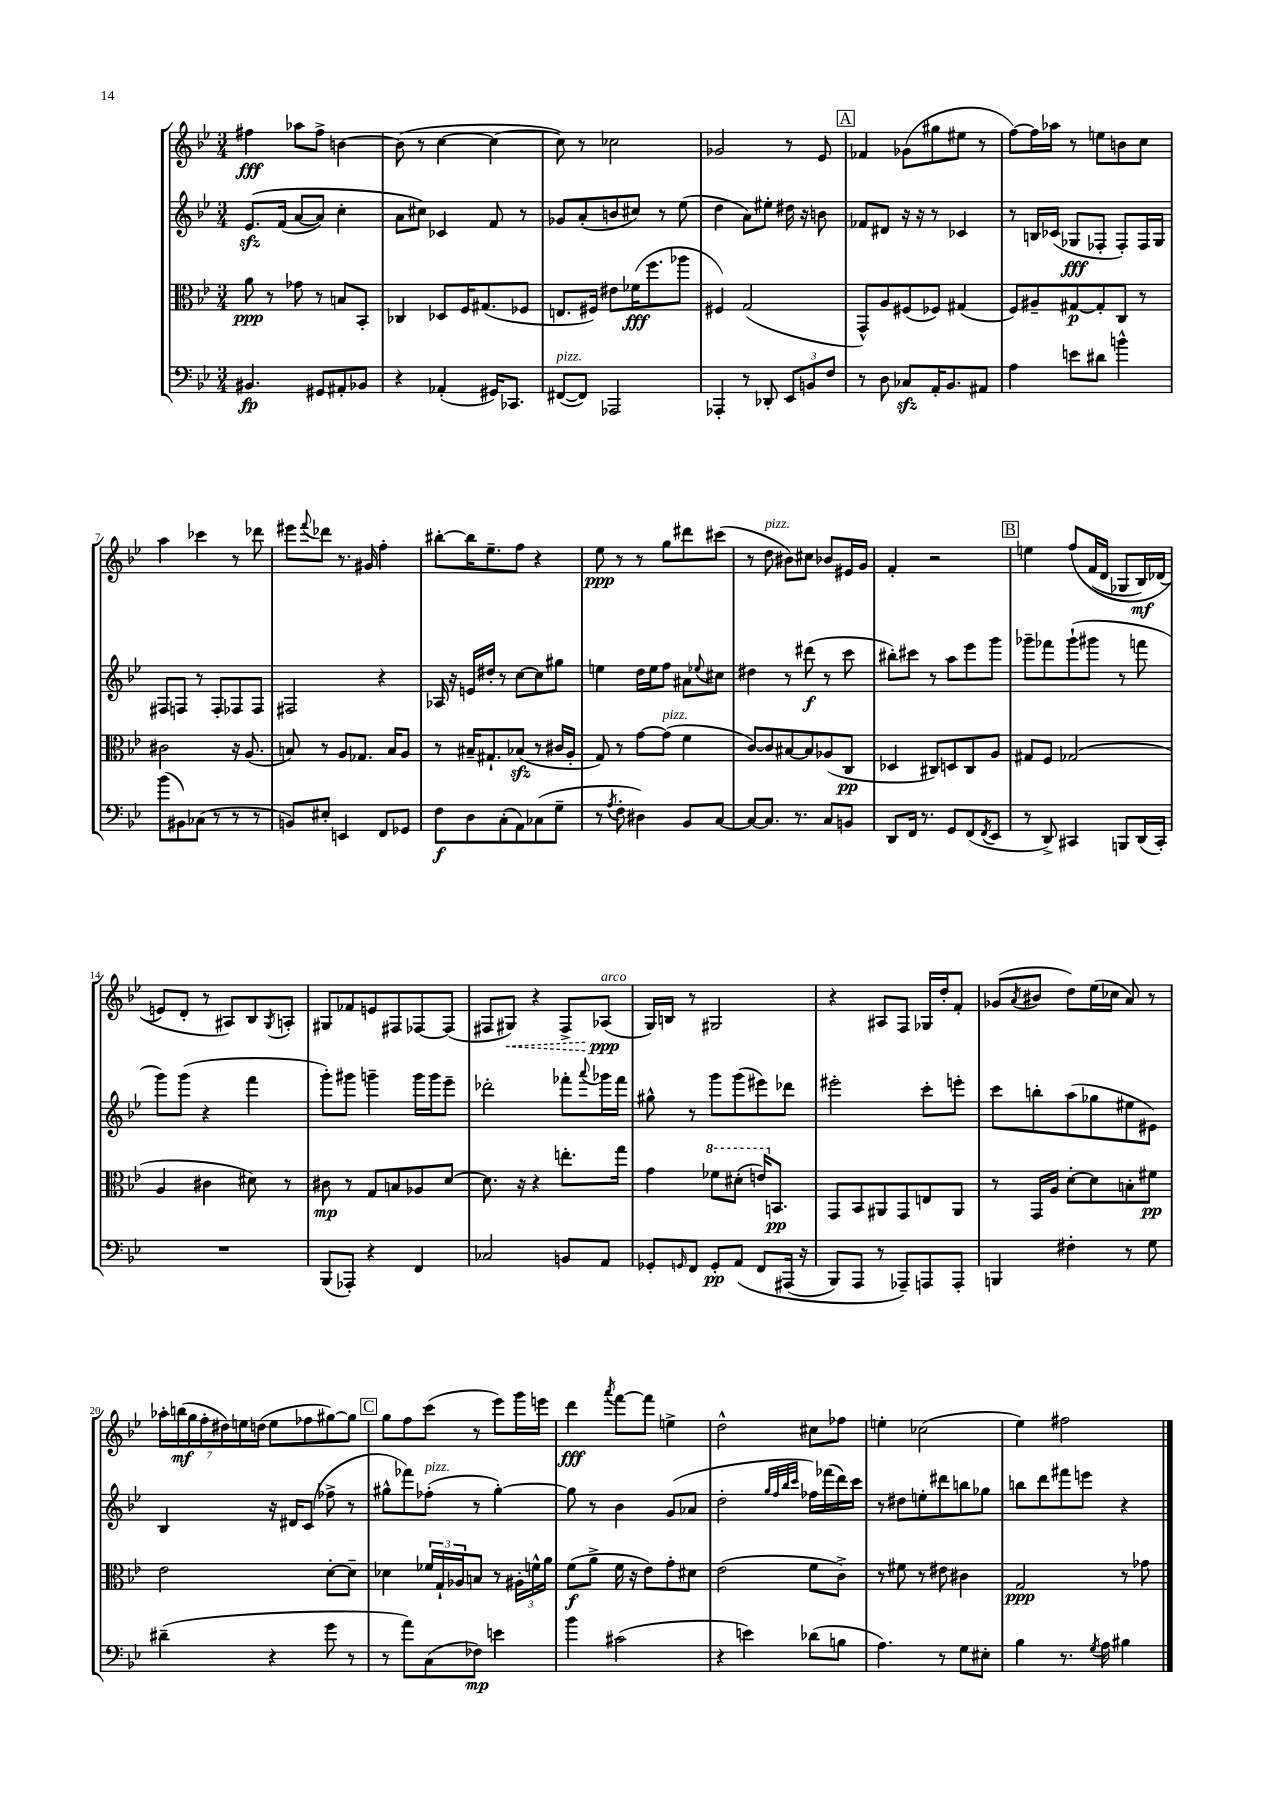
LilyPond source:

<<
\new StaffGroup <<
\new Staff = "s0" {
    \clef treble \key bes \major \numericTimeSignature \time 3/4
    fis''4\fff aes''8 fis''8-> b'4~ |
    b'8( r8 c''4~ c''4~ |
    c''8) r8 ces''2 |
    ges'2 r8 ees'8 |
    \mark \markup { \box "A" } fes'4 ges'8( gis''8 eis''8 r8 |
    f''8~) f''16 aes''16 r8 e''8 b'8 c''8 |
    a''4 ces'''4 r8 des'''8 |
    eis'''8 \appoggiatura { f'''8 } des'''8 r8. gis'16 f''4-. |
    bis''8~-. bis''16 ees''8.-- f''8 r4 |
    ees''8\ppp r8 r8 g''8 dis'''8 cis'''8( |
    r8 d''8^\markup { \italic "pizz." } bis'8) cis''8 bes'8 eis'16 g'16 |
    f'4-. r2 |
    \mark \markup { \box "B" } e''4 f''8\( f'16( d'16 ges8 bes16\mf) des'16( |
    e'8\) d'8-. r8 ais8) bes8 \acciaccatura { g8 } a8-. |
    gis8 fes'8 e'8 fis8 fes8~ fes8( |
    fis8 \once \override Hairpin.style = #'dashed-line gis8\<) r4 fis8-> aes8\ppp\!^\markup { \italic "arco" }( |
    g16) b16 r8 gis2 |
    r4 ais8 f8 ges16 d''16-. f'8-. |
    ges'8( \acciaccatura { a'8 } bis'8 d''8) ees''16( ces''16 a'8) r8 |
    \tuplet 7/4 { aes''16-. b''16\mf( g''16 f''16-. dis''16) e''16 d''16( } e''8 fes''8 gis''8~) gis''8 |
    \mark \markup { \box "C" } g''8 f''8 c'''8( r8 ees'''8) g'''16 e'''16 |
    d'''4\fff \acciaccatura { a'''8 } f'''8~ f'''8 e''4-> |
    d''2-^ cis''8 fes''8 |
    e''4-. ces''2( |
    ees''4) fis''2 \bar "|." |
}
\new Staff = "s1" {
    \clef treble \key bes \major \numericTimeSignature \time 3/4
    ees'8.\sfz\( f'16( a'8~ a'8) c''4-. |
    a'8 cis''8\) ces'4 f'8 r8 |
    ges'8 a'8-.( b'8 cis''8) r8 ees''8( |
    d''4 a'8) eis''8-. dis''16 r16 b'8 |
    \mark \markup { \box "A" } fes'8 dis'8 r16 r16 r8 ces'4 |
    r8 b16 ces'16( ges8\fff fes8-. fes8-.) fes16 ges16 |
    fis8 f8 r8 f8-. fes8 fes8 |
    fis2 r4 |
    aes16 r16 e'16 dis''16-. r8 c''8~ c''8 gis''8 |
    e''4 d''16 e''16 f''8 ais'8 \appoggiatura { ees''8 } cis''8 |
    dis''4 r8 dis'''8\f( r8 c'''8 |
    bis''8-.) cis'''8 r8 a''8 ees'''8 g'''8 |
    \mark \markup { \box "B" } ges'''8-- fes'''8 ges'''8-!( gis'''8 r8 f'''8 |
    g'''8) g'''8( r4 f'''4 |
    g'''8-.) gis'''8 g'''4-- g'''16 g'''16 ees'''8-- |
    des'''2-. fes'''8-. \appoggiatura { a'''8 } ges'''16 fes'''16 |
    gis''8-^ r8 g'''8 g'''8( eis'''8) des'''8 |
    eis'''2-. c'''8-. e'''8-. |
    c'''8 b''8-. a''8( ges''8 eis''8 eis'8) |
    bes4 r16 dis'16 c'8( fes''8-> r8 |
    \mark \markup { \box "C" } gis''8-^ fes'''8) fes''8-.^\markup { \italic "pizz." }( r8 gis''4~-.) |
    gis''8 r8 bes'4 g'8( aes'8 |
    d''2-. \grace { g''32 f''32 bes''32 c'''32 } fes''16) fes'''16( d'''16) c'''16 |
    r8 dis''8 e''8-. dis'''8 b''8 ges''8 |
    b''8 d'''8 fis'''8 e'''8 r4 \bar "|." |
}
\new Staff = "s2" {
    \clef alto \key bes \major \numericTimeSignature \time 3/4
    a'8\ppp r8 ges'8 r8 b8 bes,8-. |
    ces4 des8 f16 gis8.( fes8 |
    e8. fis16) eis'8 fes'16\fff( f''8. aes''8 |
    fis4) g2( |
    \mark \markup { \box "A" } g,8-^) a8 fis8( fes8) gis4( |
    f8) ais8-- gis8~\p gis8-. c8 r8 |
    cis'2 r16 a8.( |
    b8) r8 a8 ges8. b16 a8 |
    r8 bis16-- gis8.-! bes8\sfz( r8 cis'16 a16-. |
    g8) r8 g'8~ g'8^\markup { \italic "pizz." }( f'4 |
    c'8~) c'8 bis8~ bis8 aes8( c8\pp |
    des4 cis8) d8 cis8 a8 |
    \mark \markup { \box "B" } gis8 f8 ges2( |
    a4 cis'4 dis'8) r8 |
    cis'8\mp r8 g8 b8 aes8 d'8~ |
    d'8. r16 r4 e''8.-. g''16 |
    g'4 \ottava #1 fes''8 dis''8-.( e''16) \ottava #0 b,8.\pp |
    g,8 bes,8 ais,8 g,8 e8 ais,8 |
    r8 g,16 a16 d'8~-. d'8 b8-. fis'8\pp |
    ees'2 d'8~-. d'8-- |
    \mark \markup { \box "C" } des'4 \tuplet 3/2 { fes'16 g16-! aes16 } b8 r8 \tuplet 3/2 { ais16-. f'16-^ a'16 } |
    f'8\f( a'8-> f'16 r16 ees'8) g'8-. dis'8 |
    ees'2( f'8 c'8->) |
    r8 fis'8 r8 eis'8 cis'4 |
    g2\ppp r8 ges'8 \bar "|." |
}
\new Staff = "s3" {
    \clef bass \key bes \major \numericTimeSignature \time 3/4
    bis,4.\fp gis,8 ais,8-. bes,8 |
    r4 aes,4-.( gis,16) ces,8. |
    fis,8~^\markup { \italic "pizz." }( fis,8) aes,,2 |
    aes,,4-. r8 des,8-. \tuplet 3/2 { ees,8 b,8 f8 } |
    \mark \markup { \box "A" } r8 d8 ces8\sfz a,16-. bes,8. ais,8 |
    a4 e'8 dis'8 b'4-^ |
    bes'8( bis,8) ces8( r8 r8 r8 |
    b,8) eis8-. e,4 f,8 ges,8 |
    f8\f d8 c8-.( a,8) ces8( g8-- |
    r8 \acciaccatura { a8 } f8-. dis4) bes,8 c8~ |
    c8~ c8. r8. c8 b,8 |
    d,8 f,16 r8. g,8 f,8( \acciaccatura { f,8 } ees,8 |
    \mark \markup { \box "B" } r8 d,8->) cis,4 b,,8 d,16( cis,16-.) |
    R2. |
    bes,,8( aes,,8-.) r4 f,4 |
    ces2 b,8 a,8 |
    ges,8-. \grace { g,16 } f,8 g,8-.\pp a,8\( f,8 ais,,16( r16 |
    bes,,8) a,,8 r8 aes,,8--\) a,,8 a,,8-. |
    b,,4 fis4-. r8 g8 |
    dis'4--( r4 g'8 r8 |
    \mark \markup { \box "C" } r8 a'8) c8( fes8\mp) e'4 |
    bes'4 cis'2( |
    r4 e'4) des'8( b8 |
    a4.) r8 g8 eis8-. |
    bes4 r8. \acciaccatura { g8 } a16 bis4 \bar "|." |
}
>>
>>
